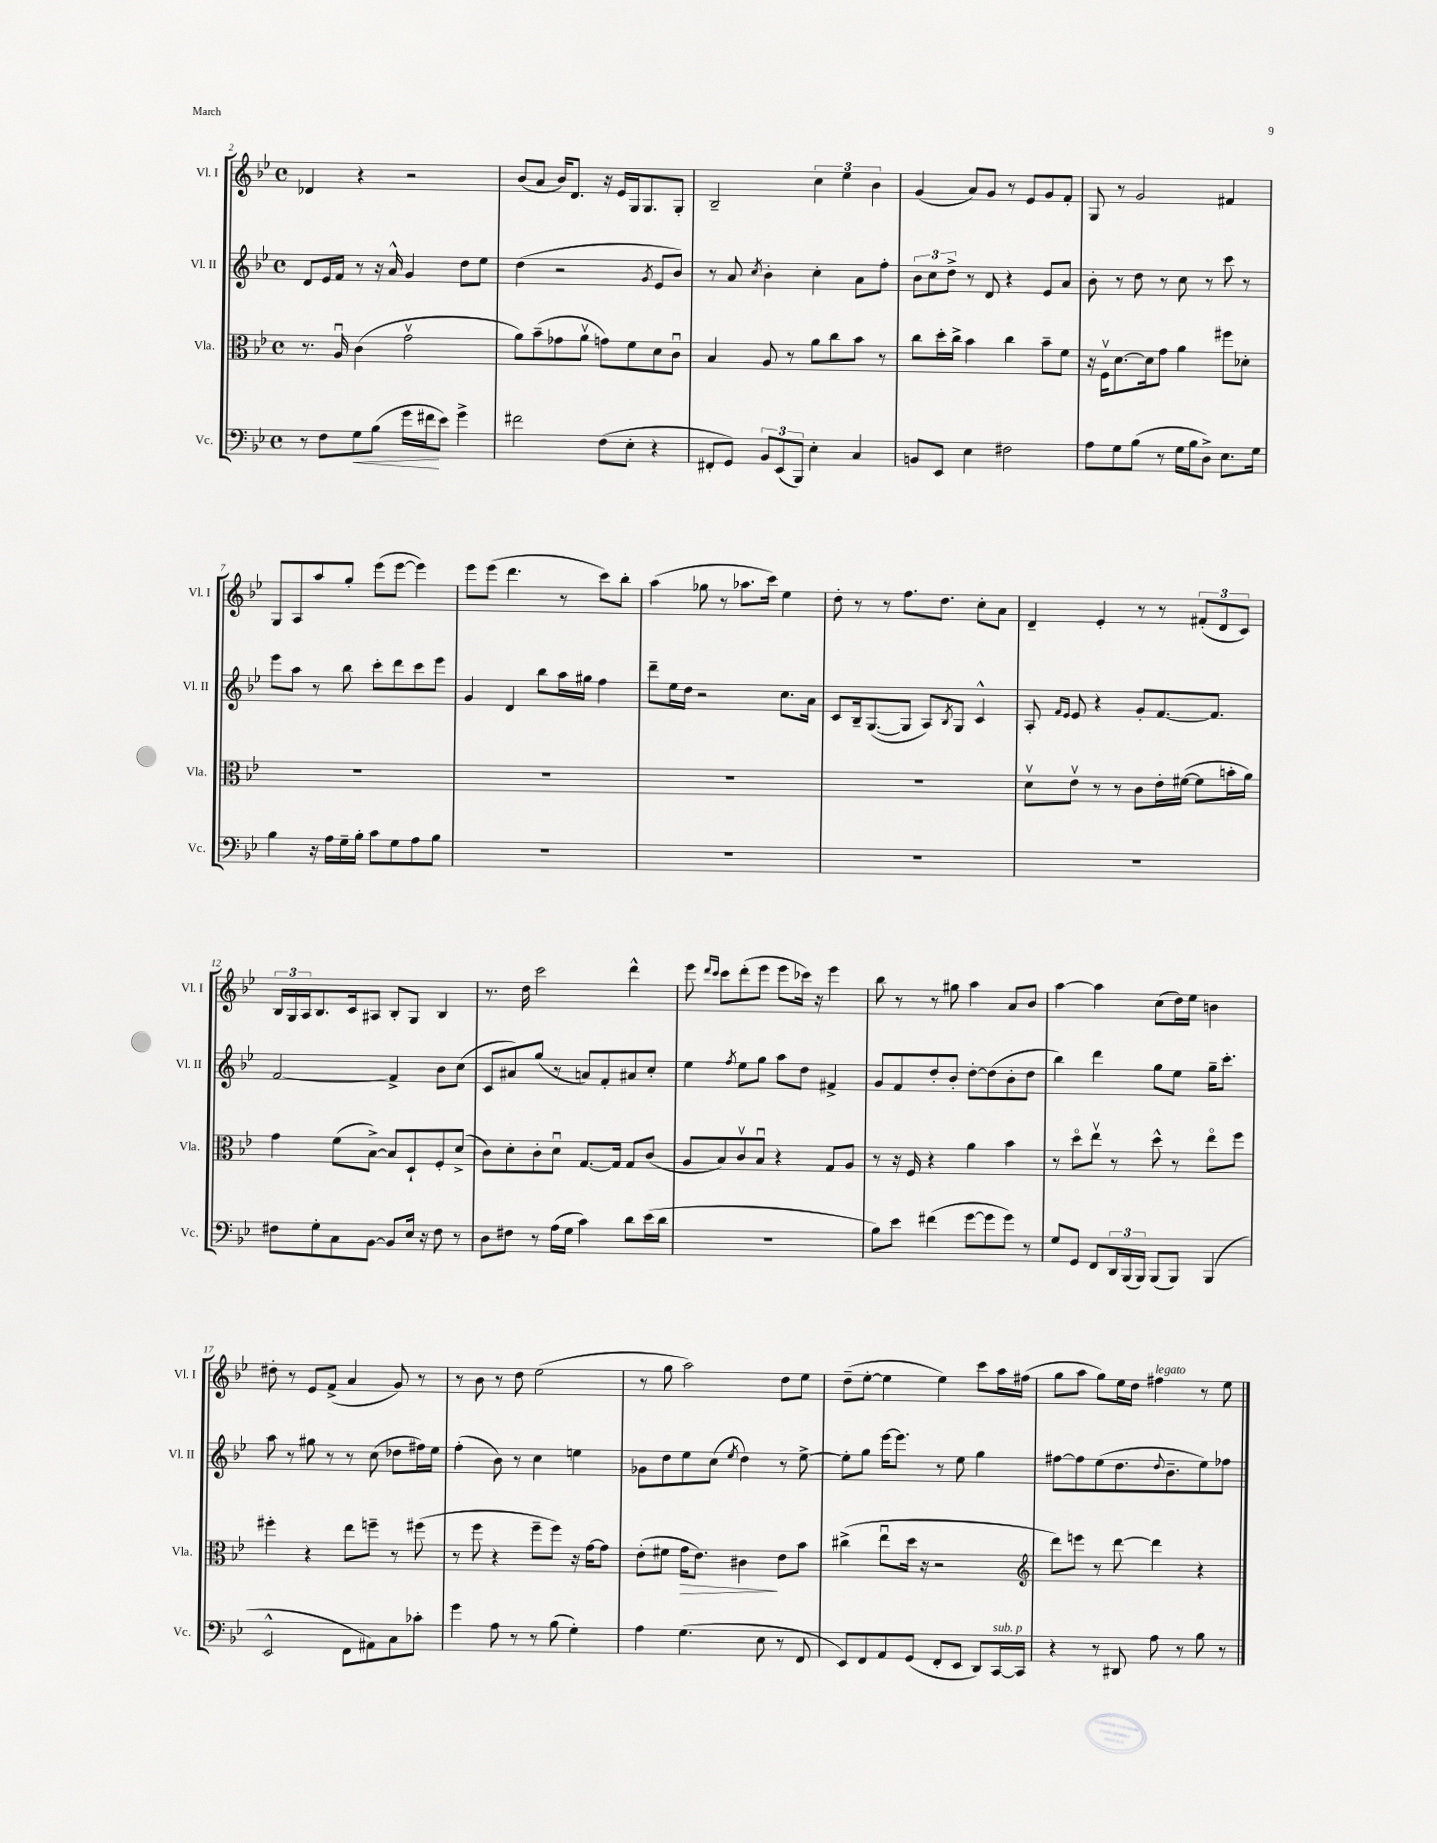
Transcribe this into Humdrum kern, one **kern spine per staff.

**kern	**dynam	**kern	**dynam	**kern	**kern
*part4	*part4	*part3	*part3	*part2	*part1
*staff4	*staff4	*staff3	*staff3	*staff2	*staff1
*I"Vc.	*	*I"Vla.	*	*I"Vl. II	*I"Vl. I
*I'Vc.	*	*I'Vla.	*	*I'Vl. II	*I'Vl. I
*clefF4	*	*clefC3	*	*clefG2	*clefG2
*k[b-e-]	*	*k[b-e-]	*	*k[b-e-]	*k[b-e-]
*M4/4	*	*M4/4	*	*M4/4	*M4/4
*met(c)	*	*met(c)	*	*met(c)	*met(c)
=2	=2	=2	=2	=2	=2
8r	.	8.r	.	8d/L	4d-X/
8F\L	.	.	.	16e-/L	.
.	.	16Au/	.	16f/JJ	.
!	!LO:HP:b	!	!	!	!
8G\	<	(4c\	.	8r	4r
(8B-\J	.	.	.	16r	.
.	.	.	.	16a^^/	.
16g\LL	.	2gv\	.	4g/	2r
16f#X\J	.	.	.	.	.
8e-\J)	[	.	.	.	.
4g^\	.	.	.	8dd\L	.
.	.	.	.	8ee-\J	.
=3	=3	=3	=3	=3	=3
2f#X\	.	8a\L)	.	(4dd\	(8b-/L
.	.	(8b-~\	.	.	8a/J
.	.	8g-X\	.	2r	16b-/KL)
.	.	.	.	.	8.d/J
.	.	8av\J	.	.	.
(8F\L	.	8gn\L)	.	.	16r
.	.	.	.	.	16e-/LL
8E-'\J	.	8f\	.	.	16G/J
.	.	.	.	.	8.G/
.	.	.	.	8qg/	.
4r	.	8d\	.	8e-/L	.
.	.	8cu\J	.	8b-/J)	8G'/J
=4	=4	=4	=4	=4	=4
8FF#X'/L	.	4B-/	.	8r	2B-~/
8GG/J)	.	.	.	8a/	.
.	.	.	.	8qcc/	.
12BB-/L	.	8A/	.	4b-'\	.
(12EE-/	.	.	.	.	.
.	.	8r	.	.	.
12BBB-/J)	.	.	.	.	.
4E-'\	.	8a\L	.	4cc'\	6cc\
.	.	8cc\	.	.	.
.	.	.	.	.	6ee-\
4C/	.	8b-\J	.	8a\L	.
.	.	.	.	.	6b-\
.	.	8r	.	8ff'\J	.
=5	=5	=5	=5	=5	=5
8BBn/L	.	8cc\L	.	12b-\L	(4g/
.	.	.	.	12cc\	.
8EE-/J	.	16dd'\L	.	.	.
.	.	.	.	12dd^\J	.
.	.	16cc^\JJ	.	.	.
4E-\	.	4b-\	.	8r	8a/L)
.	.	.	.	8d/	8g/J
2F#X\	.	4cc\	.	4r	8r
.	.	.	.	.	8e-/L
.	.	8b-~\L	.	8e-/L	8g/
.	.	8f\J	.	8a/J	8f'/J
=6	=6	=6	=6	=6	=6
8A\L	.	16r	.	8b-'\	8G/
.	.	16Fv\KL	.	.	.
8G\	.	[8.d\	.	8r	8r
(8B-\J	.	.	.	8dd\	2g/
.	.	16d\k]	.	.	.
8r	.	8g\J	.	8r	.
16G\LL	.	4a\	.	8cc\	.
16B-\J	.	.	.	.	.
8D^\J)	.	.	.	8r	.
8.E-\L	.	8ff#X\L	.	8ccc\	4f#X/
.	.	8d-X'\J	.	8r	.
16G\Jk	.	.	.	.	.
!!LO:LB:g=z
=7	=7	=7	=7	=7	=7
4B-\	.	1r	.	8eee-\L	8G/L
.	.	.	.	8aa\J	8A/
16r	.	.	.	8r	8aa/
16A\LL	.	.	.	.	.
16G~\	.	.	.	8bb-\	8gg'/J
16B-'\JJ	.	.	.	.	.
8c\L	.	.	.	8ccc'\L	(8eee-\L
8G\	.	.	.	8ddd\	[8eee-\J
8A\	.	.	.	8ccc\	4eee-\])
8B-\J	.	.	.	8eee-\J	.
=8	=8	=8	=8	=8	=8
1r	.	1r	.	4g/	8eee-\L
.	.	.	.	.	(8eee-\J
.	.	.	.	4d/	4.ddd\
.	.	.	.	8bb-\L	.
.	.	.	.	16aa\L	8r
.	.	.	.	16gg#X\JJ	.
.	.	.	.	4ff\	8ccc\L)
.	.	.	.	.	8bb-'\J
=9	=9	=9	=9	=9	=9
1r	.	1r	.	8ddd~\L	(4aa\
.	.	.	.	16ee-\L	.
.	.	.	.	16dd\JJ	.
.	.	.	.	2r	8gg-X\
.	.	.	.	.	8r
.	.	.	.	.	8.aa-X\L
.	.	.	.	.	16ccc\Jk)
.	.	.	.	8.cc\L	4ee-\
.	.	.	.	16a\Jk	.
=10	=10	=10	=10	=10	=10
1r	.	1r	.	8c/L	8dd'\
.	.	.	.	16B-~/k	8r
.	.	.	.	([8.G/	.
.	.	.	.	.	8r
.	.	.	.	8G/J]	8.ff\L
.	.	.	.	8A/L)	.
.	.	.	.	.	8.dd\J
.	.	.	.	8qB-/	.
.	.	.	.	8G/J	.
.	.	.	.	4c^^/	8cc'\L
.	.	.	.	.	8a\J
=11	=11	=11	=11	=11	=11
1r	.	8dv\L	.	8A'/	4d~/
.	.	.	.	16qqf/LL	.
.	.	.	.	16qqe-/JJ	.
.	.	8e-v\J	.	8e-/	.
.	.	8r	.	4r	4e-'/
.	.	8r	.	.	.
.	.	8c\L	.	8g'/L	8r
.	.	16e-'\L	.	[8.f/	8r
.	.	([16f#X\JJ	.	.	.
.	.	8f#\L]	.	.	(12f#X'/L
.	.	.	.	8.f/J]	.
.	.	.	.	.	12d/
.	.	16bn'\L	.	.	.
.	.	.	.	.	12c/J)
.	.	16a\JJ)	.	.	.
!!LO:LB:g=z
=12	=12	=12	=12	=12	=12
8F#X\L	.	4g\	.	[2f/	24B-/LL
.	.	.	.	.	24G/
.	.	.	.	.	24A/J
8G'\	.	.	.	.	8.B-/
8C\	.	(8f\L	.	.	.
.	.	.	.	.	16c/k
[8BB-\J	.	[8B-^\J)	.	.	8A#X/J
8BB-/L]	.	8B-/L]	.	4f^/]	8B-'/L
16E-/Jk	.	8D`/	.	.	8G/J
16r	.	.	.	.	.
8F#\	.	8F'/	.	8b-\L	4B-/
8r	.	(8d^/J	.	(8cc\J	.
=13	=13	=13	=13	=13	=13
8D\L	.	8c\L)	.	8c/L	8.r
8F#X\J	.	8d'\	.	8a#X/)	.
.	.	.	.	.	16dd\
8r	.	8c'\	.	(8gg/J	2ccc\
(16A\LL	.	8du\J	.	8r	.
16G\JJ	.	.	.	.	.
4c\)	.	[8.G/L	.	8an/L)	.
.	.	.	.	8f'/	.
.	.	16G/Jk]	.	.	.
8d\L	.	8G/L	.	8a#X/	4ddd^^\
(16e-\L	.	(8c/J	.	8cc'/J	.
16d\JJ	.	.	.	.	.
=14	=14	=14	=14	=14	=14
1r	.	8A/L	.	4ee-\	8eee-\
.	.	.	.	.	16qqddd/LL
.	.	.	.	.	16qqccc/JJ
.	.	8B-/)	.	.	8ccc\L
.	.	.	.	8qff/	.
.	.	8cv/	.	8ee-\L	(8ddd'\
.	.	8B-u/J	.	8gg\J	8eee-\J
.	.	4r	.	8aa\L	8eee-\L
.	.	.	.	8dd\J	16ccc-X\Jk)
.	.	.	.	.	16r
.	.	8G/L	.	4f#X^/	4eee-\
.	.	8A/J	.	.	.
=15	=15	=15	=15	=15	=15
8B-\L)	.	8r	.	8g/L	8bb-\
8e-\J	.	16r	.	8f/	8r
.	.	16F/	.	.	.
(4f#X\	.	4r	.	8dd'/	8r
.	.	.	.	8b-'/J	8gg#X\
[8g\L	.	4a\	.	[8dd'\L	4aa\
8g\]	.	.	.	(8dd\]	.
8g\J)	.	4b-\	.	8b-'\	8a/L
8r	.	.	.	8dd\J	8b-/J
=16	=16	=16	=16	=16	=16
8G/L	.	8r	.	4bb-\)	[4aa\
8GG/J	.	8dd\L	.	.	.
8FF/L	.	8ee-v\J	.	4ddd\	4aa\]
24DD/L	.	8r	.	.	.
(24BBB-/	.	.	.	.	.
24BBB-/JJ)	.	.	.	.	.
(8BBB-/L	.	8dd^^\	.	8gg\L	(8cc\L
8BBB-/J)	.	8r	.	8ee-\J	16dd\L)
.	.	.	.	.	16ee-\JJ
(4BBB-/	.	8ee-\L	.	16gg~\KL	4bn\
.	.	.	.	8.ccc'\J	.
.	.	8ff\J	.	.	.
!!LO:LB:g=z
=17	=17	=17	=17	=17	=17
2EE-^^/	.	4ff#X'\	.	8aa\	8dd#X'\
.	.	.	.	8r	8r
.	.	4r	.	8gg#X\	8e-/L
.	.	.	.	8r	(8f^/J
8FF\L	.	8ee-\L	.	8r	4a/
8AA#X\)	.	8ffn~\J	.	(8cc\	.
8C\	.	8r	.	8dd-X\L	8g/)
8c-X'\J	.	(8ff#X\	.	16ff#X\L)	8r
.	.	.	.	16ee-\JJ	.
=18	=18	=18	=18	=18	=18
4g\	.	8r	.	(4ff'\	8r
.	.	8ff\	.	.	8b-\
8A\	.	4r	.	8b-\)	8r
8r	.	.	.	8r	8dd\
8r	.	8ff~\L	.	4cc\	(2ee-\
(8B-\	.	8ff\J)	.	.	.
4G'\)	.	16r	.	4een\	.
.	.	[16g\KL	.	.	.
.	.	8g\J]	.	.	.
=19	=19	=19	=19	=19	=19
4A\	.	(8e-'\L	.	8g-X\L	8r
.	.	8f#X\J	.	8dd\	8gg\
!	!	!	!LO:HP:b	!	!
(4.G\	.	16g\KL	>	8ee-\	2aa\)
.	.	8.e-\J)	.	.	.
.	.	.	.	(8cc\J	.
.	.	.	.	8qee-/	.
.	.	4c#X\	.	4dd\)	.
8E-\	.	.	.	.	.
8r	.	8e-\L	]	8r	8dd\L
8FF/	.	8b-\J	.	[8ee-^\	8ee-\J
=20	=20	=20	=20	=20	=20
8EE-/L)	.	(4cc#X^\	.	8ee-'\L]	(8dd~\L
8FF/	.	.	.	8gg\J	[8ee-'\J
8AA/	.	8ee-u\L	.	[16eee-\KL	4ee-\]
.	.	.	.	8.eee-\J]	.
(8GG/J	.	16dd\Jk	.	.	.
.	.	16r	.	.	.
8FF'/L	.	2r	.	8r	4ee-\)
8EE-/J	.	.	.	8ee-\	.
8DD/L)	.	.	.	4gg\	8ccc\L
!LO:TX:a:i:t=sub. p	!	!	!	!	!
[16CC/L	.	.	.	.	16aa\L
16CC/JJ]	.	.	.	.	(16ff#X\JJ
=21	=21	=21	=21	=21	=21
*	*	*clefG2	*	*	*
4r	.	8ddd\L)	.	[8ff#X\L	8gg\L
.	.	8eeen\J	.	8ff#\]	8aa\J
8r	.	8r	.	(8ee-\	8gg\L)
8DD#X/	.	[8ddd\	.	8.dd\	16ee-\L
.	.	.	.	.	16dd\JJ
!	!	!	!	!	!LO:TX:a:i:t=legato
8A\	.	4ddd\]	.	.	4ff#X\
.	.	.	.	8qqdd/	.
.	.	.	.	8.b-~\	.
8r	.	.	.	.	.
8B-\	.	4r	.	8ee-\)	8r
8r	.	.	.	8ff-X\J	8ee-\
==	==	==	==	==	==
*-	*-	*-	*-	*-	*-
